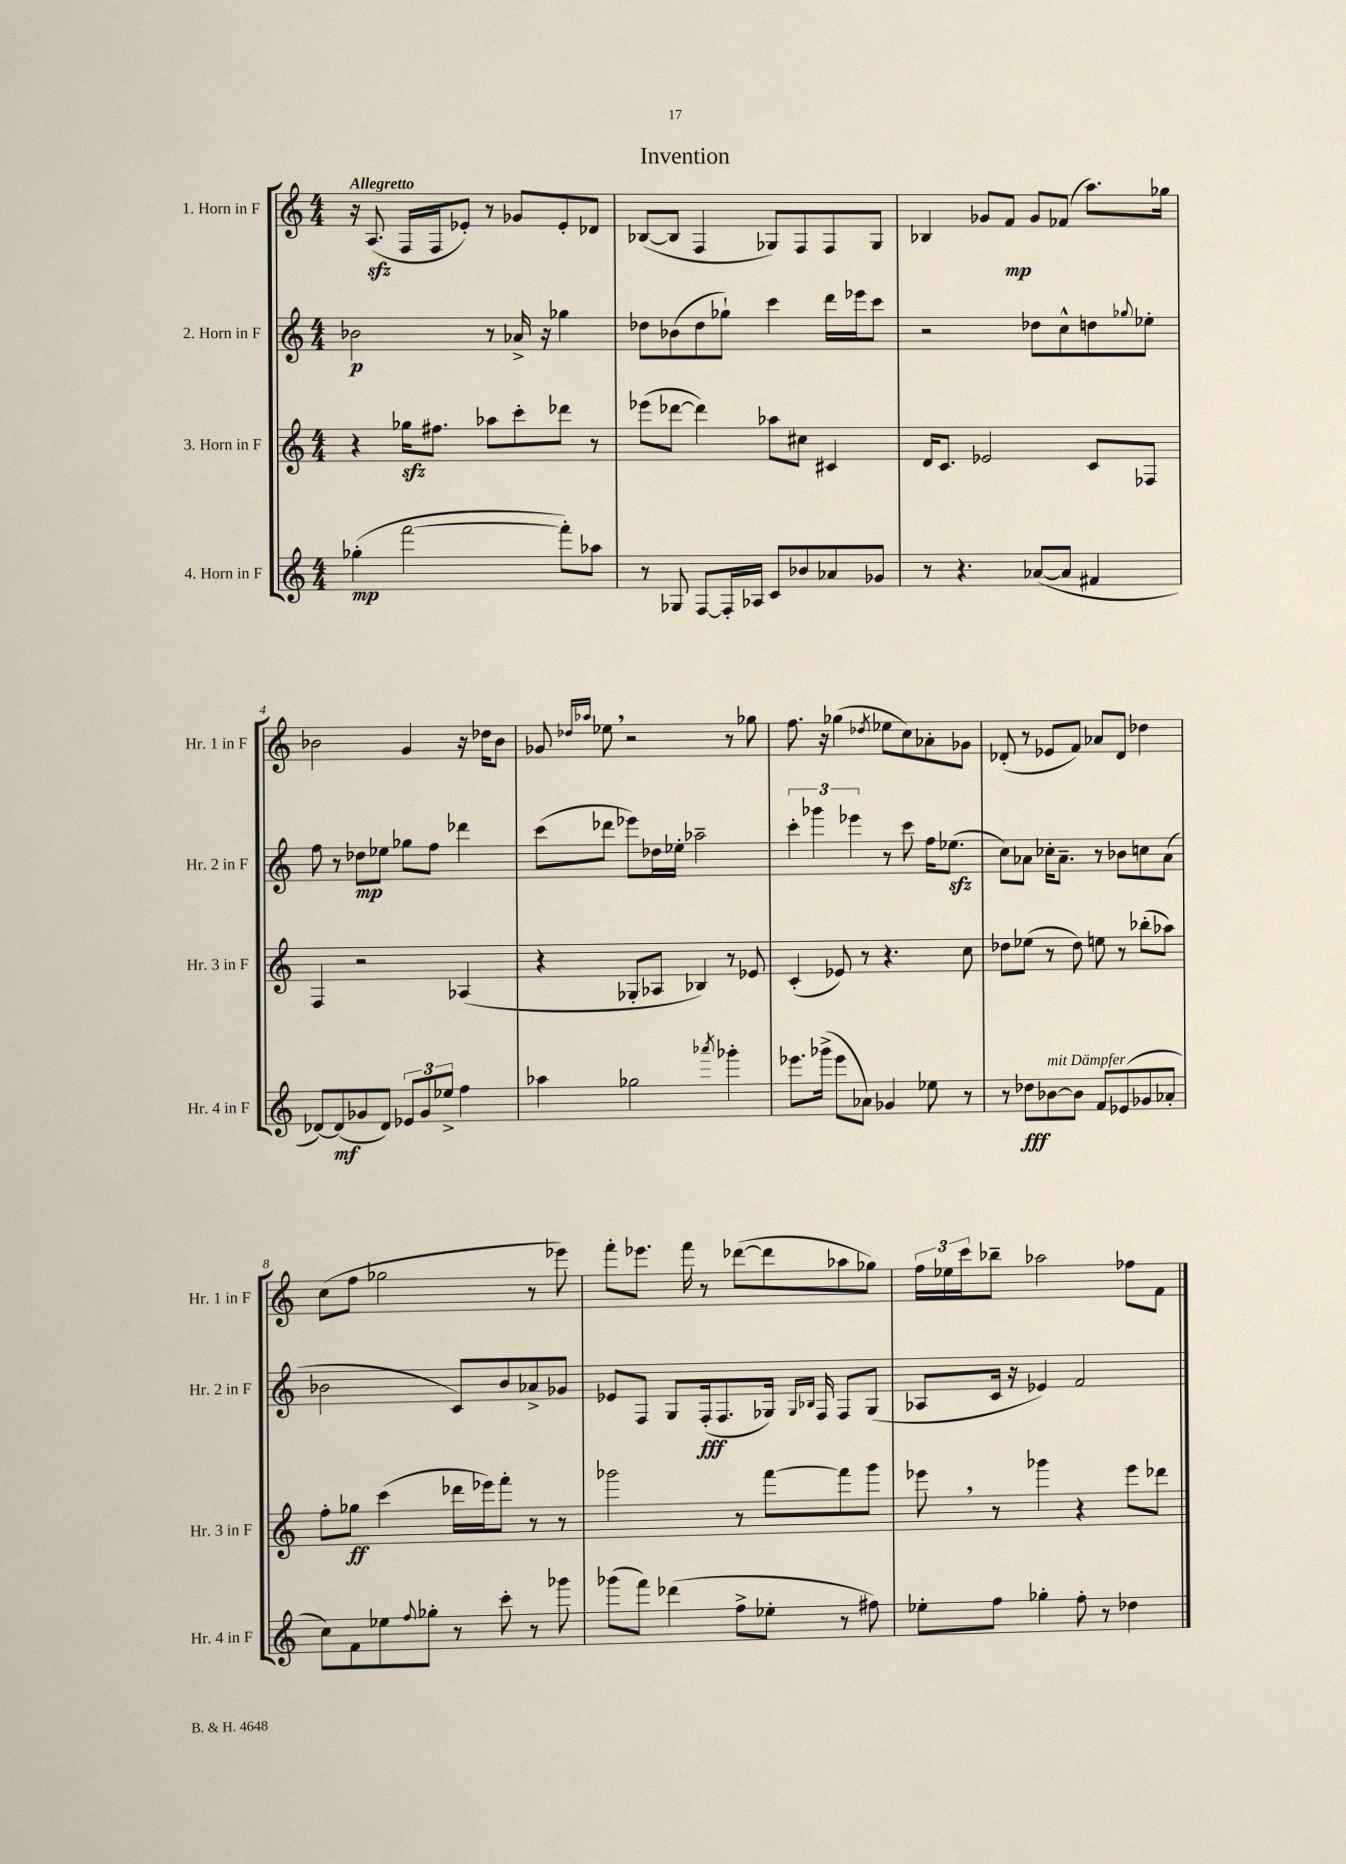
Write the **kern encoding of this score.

**kern	**dynam	**kern	**dynam	**kern	**dynam	**kern	**dynam
*part4	*part4	*part3	*part3	*part2	*part2	*part1	*part1
*staff4	*staff4	*staff3	*staff3	*staff2	*staff2	*staff1	*staff1
*I"4. Horn in F	*	*I"3. Horn in F	*	*I"2. Horn in F	*	*I"1. Horn in F	*
*I'Hr. 4 in F	*	*I'Hr. 3 in F	*	*I'Hr. 2 in F	*	*I'Hr. 1 in F	*
*clefG2	*	*clefG2	*	*clefG2	*	*clefG2	*
*k[]	*	*k[]	*	*k[]	*	*k[]	*
*M4/4	*	*M4/4	*	*M4/4	*	*M4/4	*
=1	=1	=1	=1	=1	=1	=1	=1
!	!	!	!	!	!	!LO:TX:a:B:t=Allegretto	!
(4gg-X'\	mp	4r	.	2b-X\	p	16r	.
.	.	.	.	.	.	(8.Azz/	.
[2fff\	.	16gg-Xzz\KL	.	.	.	16F/LL	.
.	.	8.ff#X\J	.	.	.	16F/J	.
.	.	.	.	.	.	8e-X'/J)	.
.	.	8aa-X\L	.	8r	.	8r	.
.	.	8ccc'\	.	16a-X^/	.	8g-X/L	.
.	.	.	.	16r	.	.	.
8fff'\L])	.	8ddd-X\J	.	4gg-X\	.	8e-'/	.
8aa-X\J	.	8r	.	.	.	8d-X/J	.
=2	=2	=2	=2	=2	=2	=2	=2
8r	.	(8eee-X\L	.	8dd-X\L	.	([8B-X/L	.
8G-X/	.	[8ddd-X\J	.	(8b-X\	.	8B-/J]	.
[8F/L	.	4ddd-\])	.	8dd-\	.	4F/	.
16F'/L]	.	.	.	8gg-X`\J)	.	.	.
16A-X/JJ	.	.	.	.	.	.	.
8c/L	.	8aa-X\L	.	4ccc\	.	8G-X/L)	.
8b-X/	.	8cc#X\J	.	.	.	8F/	.
8a-X/	.	4c#X/	.	16ddd\LL	.	8F/	.
.	.	.	.	16eee-X\J	.	.	.
8g-X/J	.	.	.	8ccc\J	.	8G-/J	.
=3	=3	=3	=3	=3	=3	=3	=3
8r	.	16d/KL	.	2r	.	4B-X/	.
.	.	8.c/J	.	.	.	.	.
4.r	.	.	.	.	.	.	.
.	.	2e-X/	.	.	.	8g-X/L	.
.	.	.	.	.	.	8f/J	mp
([8a-X/L	.	.	.	8dd-X\L	.	8g-/L	.
8a-/J]	.	.	.	8cc^^\	.	(8f-X/J	.
4f#X/	.	8c/L	.	8ddn\	.	8.aa\L)	.
.	.	.	.	8qqgg-X/	.	.	.
.	.	8F-X/J	.	8ee-X'\J	.	.	.
.	.	.	.	.	.	16gg-X\Jk	.
!!LO:LB:g=z
=4	=4	=4	=4	=4	=4	=4	=4
[8d-X/L)	.	4F/	.	8ff\	.	2b-X\	.
(8d-/]	mf	.	.	8r	.	.	.
8g-X/	.	2r	.	8dd-X\L	mp	.	.
8d-/J)	.	.	.	8ee-X\J	.	.	.
12e-X/L	.	.	.	8gg-X\L	.	4g/	.
12g-/	.	.	.	.	.	.	.
.	.	.	.	8ff\J	.	.	.
12ee-X^/J	.	.	.	.	.	.	.
4ff\	.	(4A-X/	.	4ddd-X\	.	16r	.
.	.	.	.	.	.	16dd-X\KL	.
.	.	.	.	.	.	8b-\J	.
=5	=5	=5	=5	=5	=5	=5	=5
4aa-X\	.	4r	.	(8ccc\L	.	8g-X/	.
.	.	.	.	.	.	16qqdd-X/LL	.
.	.	.	.	.	.	16qqaa-X/JJ	.
.	.	.	.	8ddd-X\J	.	8ee-X,\	.
2gg-X\	.	8G-X'/L	.	8eee-X\L)	.	2r	.
.	.	8A-X/J	.	16dd-X\L	.	.	.
.	.	.	.	16ee-X'\JJ	.	.	.
.	.	4B-X/)	.	2aa-X~\	.	.	.
8qaaa-X/	.	.	.	.	.	.	.
4ggg-X'\	.	8r	.	.	.	8r	.
.	.	8e-X/	.	.	.	8gg-X\	.
=6	=6	=6	=6	=6	=6	=6	=6
8.eee-X\L	.	(4c'/	.	6ccc'\	.	8.ff\	.
.	.	.	.	6ggg-X\	.	.	.
(16ggg-X^\Jk	.	.	.	.	.	16r	.
8eee-\L	.	8e-X/)	.	.	.	(4gg-X\	.
.	.	.	.	6eee-X\	.	.	.
8a-X\J)	.	8r	.	.	.	.	.
.	.	.	.	.	.	8qdd-X/	.
4g-X/	.	4.r	.	8r	.	8ee-X\L	.
.	.	.	.	8ccc\	.	8cc\)	.
8ee-X\	.	.	.	16ff\KL	.	8a-X'\	.
.	.	.	.	(8.ee-Xzz\J	.	.	.
8r	.	8cc\	.	.	.	8g-X\J	.
=7	=7	=7	=7	=7	=7	=7	=7
8r	.	8dd-X\L	.	8cc\L)	.	(8d-X'/	.
8dd-X\L	fff	(8ee-X\J	.	8a-X\J	.	8r	.
!LO:TX:a:i:t=mit Dämpfer	!	!	!	!	!	!	!
[8b-X\	.	8r	.	16cc-X'\KL	.	8e-X/L	.
.	.	.	.	8.a-~\J	.	.	.
8b-\J]	.	8dd-\)	.	.	.	8f/J)	.
8f/L	.	8een\	.	8r	.	8a-X/L	.
(8e-X/	.	8r	.	8b-X\L	.	8d-/J	.
8g-X/	.	(8bb-X'\L	.	8ccn\	.	4dd-X\	.
8a-X'/J	.	8aa-X\J)	.	(8a-\J	.	.	.
!!LO:LB:g=z
=8	=8	=8	=8	=8	=8	=8	=8
8cc\L)	.	8ff'\L	.	2b-X\	.	(8cc\L	.
8f\	.	8gg-X\J	ff	.	.	8ff\J	.
8ee-X\	.	(4ccc\	.	.	.	2gg-X\	.
8qqff/	.	.	.	.	.	.	.
8gg-X'\J	.	.	.	.	.	.	.
8r	.	16ddd-X\LL	.	8c/L)	.	.	.
.	.	16eee-X\J)	.	.	.	.	.
8ccc'\	.	8fff'\J	.	8b-/	.	.	.
8r	.	8r	.	8a-X^/	.	8r	.
8ggg-X\	.	8r	.	8g-X/J	.	8eee-X\)	.
=9	=9	=9	=9	=9	=9	=9	=9
(8ggg-X\L	.	2ggg-X\	.	8e-X/L	.	8fff'\L	.
8fff\J)	.	.	.	8F/J	.	8.eee-X\J	.
(4ddd-X\	.	.	.	8G/L	.	.	.
.	.	.	.	.	.	16fff\	.
.	.	.	.	(16F'/k	fff	8r	.
.	.	.	.	8.F/	.	.	.
8ff^\L	.	8r	.	.	.	([8ddd-X\L	.
8ee-X'\J	.	[8fff\L	.	16G-X/Jk)	.	8ddd-\]	.
.	.	.	.	16qqG-/LL	.	.	.
.	.	.	.	16qqB-X/JJ	.	.	.
.	.	.	.	16F/	.	.	.
8r	.	8fff\]	.	8F/L	.	8aa-X\	.
8ff#X\)	.	8ggg-\J	.	(8G-/J	.	8gg-X\J)	.
=10	=10	=10	=10	=10	=10	=10	=10
8ee-X'\L	.	8eee-X,\	.	8A-X/L	.	24ff\LL	.
.	.	.	.	.	.	24ee-X\	.
.	.	.	.	.	.	24ccc\J	.
8ff\J	.	8r	.	16c/Jk	.	8bb-X~\J	.
.	.	.	.	16r	.	.	.
4gg-X'\	.	4ggg-X\	.	4e-X/)	.	2aa-X\	.
8ff'\	.	4r	.	2f/	.	.	.
8r	.	.	.	.	.	.	.
4dd-X\	.	8eee-\L	.	.	.	8ff-X\L	.
.	.	8ddd-X\J	.	.	.	8f\J	.
==	==	==	==	==	==	==	==
*-	*-	*-	*-	*-	*-	*-	*-
